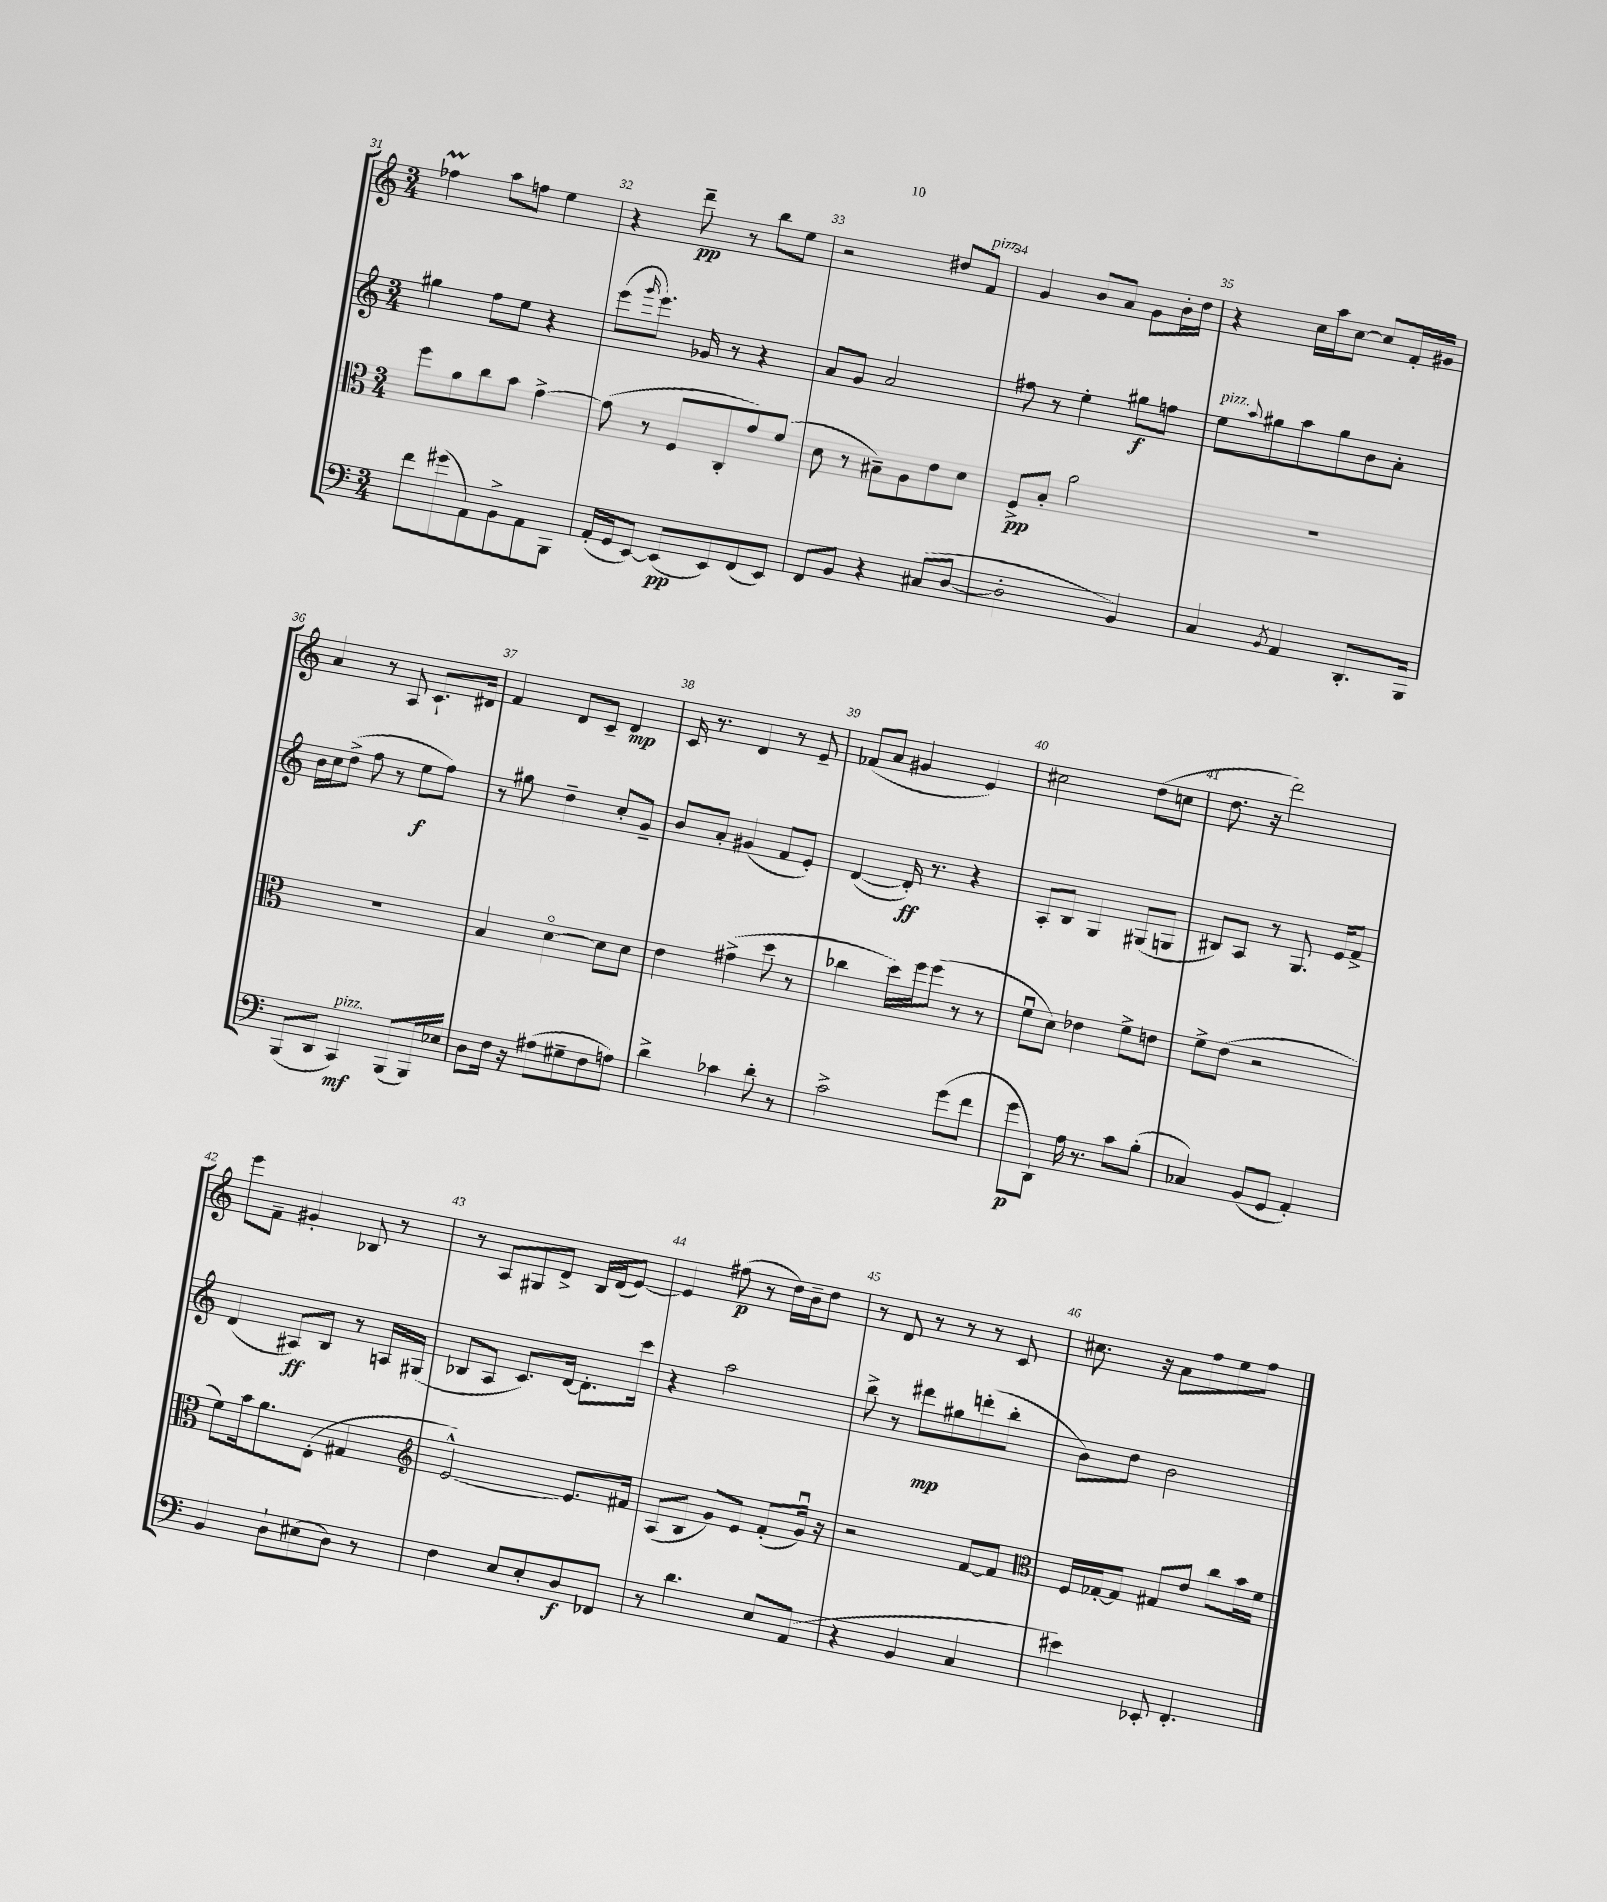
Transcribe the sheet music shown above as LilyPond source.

<<
\new StaffGroup <<
\new Staff = "s0" {
    \clef treble \key c \major \numericTimeSignature \time 3/4
    fes''4\prall a''8 f''8 e''4 |
    r4 d'''8--\pp r8 b''8 e''8 |
    r2 dis''8 f'8^\markup { \italic "pizz." } |
    g'4 b'8 a'8 g'8 b'16-. d''16 |
    r4 c''16 a''16 c''8~ c''8 f'16-. gis'16 |
    a'4 r8 a8 c'8.-! dis'16 |
    f'4 d'8 c'8-- d'4\mp |
    c'16 r8. d'4 r8 e'8-- |
    fes'8( a'8 gis'4 e'4) |
    cis''2 d''8( c''8 |
    d''8. r16 d'''2) |
    e'''8 f'8-- gis'4-. bes8 r8 |
    r8 a8 gis8 d'8-> b16 d'16( e'8~) |
    e'4 fis''8\p( r8 d''16) b'16-- d''8 |
    r8 d'8 r8 r8 r8 c'8 |
    cis''8. r16 a'8 f''8 e''8 f''8 \bar "|." |
}
\new Staff = "s1" {
    \clef treble \key c \major \numericTimeSignature \time 3/4
    gis''4 f''8 e''8 r4 |
    e'''8( \grace { g'''16 } e'''8.) ges'16 r8 r4 |
    a'8 g'8 a'2 |
    fis''8 r8 e''4-. gis''8\f f''8 |
    e''8^\markup { \italic "pizz." } \appoggiatura { a''8 } gis''8 a''8 gis''8 b'8 a'8-. |
    b'16 c''16 d''8->( f''8 r8 e''8\f f''8) |
    r8 gis''8 d''4-- c''8-. g'8-- |
    b'8 a'8-. gis'4( f'8 e'8-.) |
    d'4~( d'16-.\ff) r8. r4 |
    a8-. b8 g4 gis8( g8 |
    bis8) a8 r8 g8. e'16 f'8-> |
    d'4( ais8\ff) b8 r8 a16 gis16( |
    bes8 a8 c'8.) d'16~ d'8.-. c'''16 |
    r4 a''2 |
    b''8-> r8 dis'''8\mp gis''8 d'''8-.( b''8-. |
    b'8) d''8 b'2 \bar "|." |
}
\new Staff = "s2" {
    \clef alto \key c \major \numericTimeSignature \time 3/4
    f''8 a'8 c''8 b'8 g'4~-> |
    g'8( r8 f8 c8-. g'8) f'8( |
    d'8 r8 bis8--) a8 e'8 d'8 |
    f8->\pp b8-. a'2 |
    R2. |
    R2. |
    b4 d'4~\flageolet d'8 d'8 |
    e'4 gis'4->( d''8 r8 |
    ces''4 d''16) f''16 f''8( r8 r8 |
    f'8\downbow d'8) ees'4 f'8-> e'8 |
    f'8-> e'8( r2 |
    f'8) b'16 a'8. e8-.( gis4 |
    \clef treble e'2~-^) e'8. fis'16 |
    a8( b8 g'8) e'8 f'8-.( g'16\downbow) r16 |
    r2 f'8~ f'8 |
    \clef alto f16 ges16~-. ges8 gis8 e'8 c''8 b'16 f'16 \bar "|." |
}
\new Staff = "s3" {
    \clef bass \key c \major \numericTimeSignature \time 3/4
    f'8 gis'8( a,8) b,8-> a,8 b,,8 |
    a,16-.( g,16 e,8~) e,8\pp( e,8) f,8( e,8) |
    f,8 b,8 r4 cis8( d8~ |
    d2-. b,4) |
    c4 \acciaccatura { b,8 } a,4 d,8.-. b,,16 |
    b,,8( d,8 c,4\mf^\markup { \italic "pizz." }) b,,8( b,,16) ees16 |
    d8 f16 r16 ais8( gis8-- f8 a8) |
    d'4-> ces'4 d'8-. r8 |
    c'2-> g'8( f'8 |
    g'8\p d,8) a16 r8. c'8 b8-.( |
    ces4) b,8( g,8 a,4-.) |
    b,4 d8-! eis8( d8) r8 |
    f4 e8 e8-. d8\f fes,8 |
    r8 d'4. e8 a,8( |
    r4 b,4 c4 |
    eis'4) ees,8-. f,4.-. \bar "|." |
}
>>
>>
\layout { \context { \Score currentBarNumber = #31 \override BarNumber.break-visibility = ##(#f #t #t) barNumberVisibility = #all-bar-numbers-visible } }
